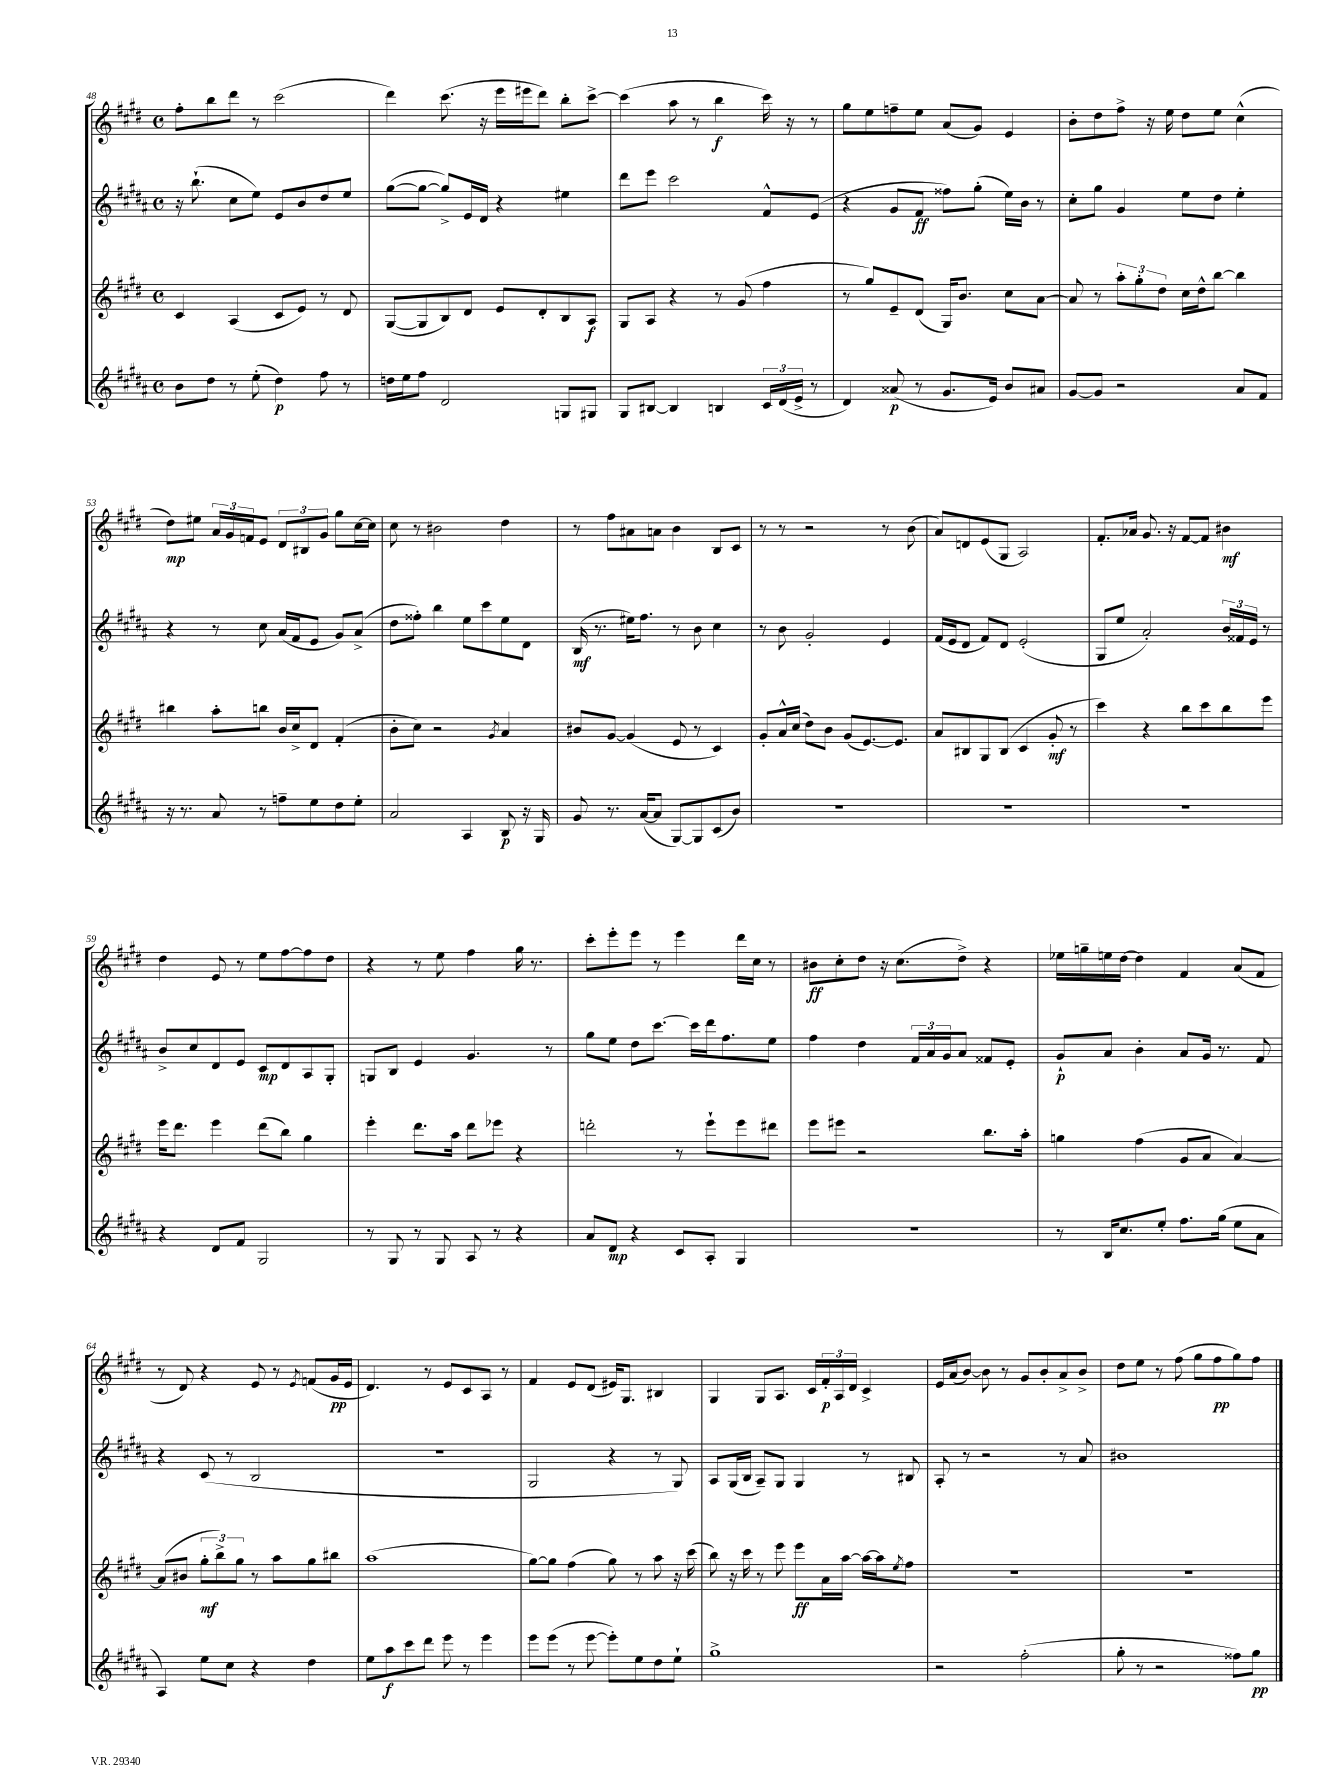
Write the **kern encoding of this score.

**kern	**dynam	**kern	**dynam	**kern	**dynam	**kern	**dynam
*part4	*part4	*part3	*part3	*part2	*part2	*part1	*part1
*staff4	*staff4	*staff3	*staff3	*staff2	*staff2	*staff1	*staff1
*clefG2	*	*clefG2	*	*clefG2	*	*clefG2	*
*k[f#c#g#d#a#]	*	*k[f#c#g#d#]	*	*k[f#c#g#d#a#]	*	*k[f#c#g#d#]	*
*M4/4	*	*M4/4	*	*M4/4	*	*M4/4	*
*met(c)	*	*met(c)	*	*met(c)	*	*met(c)	*
=48	=48	=48	=48	=48	=48	=48	=48
8b\L	.	4c#/	.	16r	.	8ff#'\L	.
.	.	.	.	(8.bb`\	.	.	.
8dd#\J	.	.	.	.	.	8bb\	.
8r	.	(4A/	.	8cc#\L	.	8ddd#\J	.
(8ee'\	.	.	.	8ee\J)	.	8r	.
4dd#\)	p	8c#/L	.	8e/L	.	(2ccc#\	.
.	.	8e/J)	.	8b/	.	.	.
8ff#\	.	8r	.	8dd#/	.	.	.
8r	.	8d#/	.	8ee/J	.	.	.
=49	=49	=49	=49	=49	=49	=49	=49
16ddn\LL	.	([8G#/L	.	([8gg#\L	.	4ddd#\)	.
16ee\J	.	.	.	.	.	.	.
8ff#\J	.	8G#/]	.	8gg#\J_	.	.	.
2d#/	.	8B/)	.	8gg#^/L])	.	(8.ccc#\	.
.	.	8d#/J	.	16e/L	.	.	.
.	.	.	.	16d#/JJ	.	16r	.
.	.	8e/L	.	4r	.	16eee\LL	.
.	.	.	.	.	.	16eee#X\J	.
.	.	8d#'/	.	.	.	8ddd#\J)	.
8Gn/L	.	8B/	.	4ee#X\	.	8bb'\L	.
8G#X/J	.	8A/J	f	.	.	[8ccc#^\J	.
=50	=50	=50	=50	=50	=50	=50	=50
8G#/L	.	8G#/L	.	8ddd#\L	.	(4ccc#\]	.
[8B#X/J	.	8A/J	.	8eee\J	.	.	.
4B#/]	.	4r	.	2ccc#\	.	8aa\	.
.	.	.	.	.	.	8r	.
4Bn/	.	8r	.	.	.	4bb\	f
.	.	(8g#/	.	.	.	.	.
24c#/LL	.	4ff#\	.	8f#^^/L	.	16ccc#\)	.
(24d#/	.	.	.	.	.	.	.
.	.	.	.	.	.	16r	.
24e^/JJ	.	.	.	.	.	.	.
8r	.	.	.	(8e/J	.	8r	.
=51	=51	=51	=51	=51	=51	=51	=51
4d#/)	.	8r	.	4r	.	8gg#\L	.
.	.	8gg#/L)	.	.	.	8ee\	.
(8a##X/	p	8e~/	.	8g#/L	.	8ffn~\	.
8r	.	(8d#/J	.	8f#/J	ff	8ee\J	.
8.g#/L	.	16G#/KL)	.	8ff##X\L)	.	(8a/L	.
.	.	8.b/J	.	.	.	.	.
.	.	.	.	(8gg#'\J	.	8g#/J)	.
16e/Jk)	.	.	.	.	.	.	.
8b/L	.	8cc#\L	.	16ee\LL)	.	4e/	.
.	.	.	.	16b\JJ	.	.	.
8a#X/J	.	[8a\J	.	8r	.	.	.
=52	=52	=52	=52	=52	=52	=52	=52
[8g#/L	.	8a/]	.	8cc#'\L	.	8b'\L	.
8g#/J]	.	8r	.	8gg#\J	.	8dd#\	.
2r	.	12aa'\L	.	4g#/	.	8ff#^\J	.
.	.	12gg#'\	.	.	.	.	.
.	.	.	.	.	.	16r	.
.	.	12dd#\J	.	.	.	.	.
.	.	.	.	.	.	16ee\	.
.	.	16cc#\LL	.	8ee\L	.	8dd#\L	.
.	.	16dd#^^\J	.	.	.	.	.
.	.	[8bb\J	.	8dd#\J	.	8ee\J	.
8a#/L	.	4bb\]	.	4ee'\	.	(4cc#^^\	.
8f#/J	.	.	.	.	.	.	.
!!LO:LB:g=z
=53	=53	=53	=53	=53	=53	=53	=53
16r	.	4bb#X\	.	4r	.	8dd#\L)	mp
8.r	.	.	.	.	.	.	.
.	.	.	.	.	.	8ee#X\J	.
8a#/	.	8aa'\L	.	8r	.	24a/LL	.
.	.	.	.	.	.	24g#/	.
.	.	.	.	.	.	24fn/J	.
8r	.	8bbn\J	.	8cc#\	.	8e/J	.
8ffn~\L	.	16b/LL	.	(16a#/LL	.	12d#/L	.
.	.	16cc#^/J	.	16f#/J	.	.	.
.	.	.	.	.	.	12B#X/	.
8ee\	.	8d#/J	.	8e/J	.	.	.
.	.	.	.	.	.	12g#/J	.
8dd#\	.	(4f#'/	.	8g#/L)	.	8gg#\L	.
8ee'\J	.	.	.	(8a#^/J	.	[16cc#\L	.
.	.	.	.	.	.	16cc#\JJ]	.
=54	=54	=54	=54	=54	=54	=54	=54
2a#/	.	8b'\L	.	8dd#\L	.	8cc#\	.
.	.	8cc#\J)	.	8ff##X'\J)	.	8r	.
.	.	2r	.	4bb\	.	2b#X\	.
4A#/	.	.	.	8ee\L	.	.	.
.	.	.	.	8ccc#\	.	.	.
.	.	8qg#/	.	.	.	.	.
8B/	p	4a/	.	8ee\	.	4dd#\	.
16r	.	.	.	8d#\J	.	.	.
16G#/	.	.	.	.	.	.	.
=55	=55	=55	=55	=55	=55	=55	=55
8g#/	.	8b#X/L	.	(16B/	mf	8r	.
.	.	.	.	8.r	.	.	.
8.r	.	[8g#/J	.	.	.	8ff#\L	.
.	.	(4g#/]	.	16ee#X\KL)	.	8a#X\	.
([16a#/KL	.	.	.	8.ff#\J	.	.	.
8a#/J]	.	.	.	.	.	8an\J	.
[8G#/L)	.	8e/	.	8r	.	4b\	.
8G#/]	.	8r	.	8b\	.	.	.
(8c#/	.	4c#/)	.	4cc#\	.	8B/L	.
8b/J)	.	.	.	.	.	8c#/J	.
=56	=56	=56	=56	=56	=56	=56	=56
1r	.	8g#'/L	.	8r	.	8r	.
.	.	16a^^/L	.	8b\	.	8r	.
.	.	(16cc#/JJ	.	.	.	.	.
.	.	8dd#\L)	.	2g#'/	.	2r	.
.	.	8b\J	.	.	.	.	.
.	.	(8g#/L	.	.	.	.	.
.	.	[8.e/)	.	.	.	.	.
.	.	.	.	4e/	.	8r	.
.	.	8.e/J]	.	.	.	.	.
.	.	.	.	.	.	(8b\	.
=57	=57	=57	=57	=57	=57	=57	=57
1r	.	8a/L	.	(16f#/LL	.	8a/L)	.
.	.	.	.	16e/J	.	.	.
.	.	8B#X/	.	8d#/J	.	8dn/	.
.	.	8G#/	.	8f#/L)	.	(8e/	.
.	.	(8B#/J	.	8d#/J	.	8G#/J	.
.	.	4c#/	.	(2e'/	.	2A/)	.
.	.	8g#'/	mf	.	.	.	.
.	.	8r	.	.	.	.	.
=58	=58	=58	=58	=58	=58	=58	=58
1r	.	4ccc#\)	.	8G#/L	.	8.f#'/L	.
.	.	.	.	8ee/J	.	.	.
.	.	.	.	.	.	16a-X/Jk	.
.	.	4r	.	2a#'/)	.	8.g#/	.
.	.	.	.	.	.	16r	.
.	.	8bb\L	.	.	.	[8f#/L	.
.	.	8ccc#\	.	.	.	8f#/J]	.
.	.	8bb\	.	24b/LL	.	4b#X\	mf
.	.	.	.	24f##X/	.	.	.
.	.	.	.	24e/JJ	.	.	.
.	.	8eee\J	.	8r	.	.	.
!!LO:LB:g=z
=59	=59	=59	=59	=59	=59	=59	=59
4r	.	16eee\KL	.	8b^/L	.	4dd#\	.
.	.	8.ddd#\J	.	.	.	.	.
.	.	.	.	8cc#/	.	.	.
8d#/L	.	4eee\	.	8d#/	.	8e/	.
8f#/J	.	.	.	8e/J	.	8r	.
2G#/	.	(8ddd#\L	.	8c#/L	mp	8ee\L	.
.	.	8bb\J)	.	8d#/	.	[8ff#\	.
.	.	4gg#\	.	8A#/	.	8ff#\]	.
.	.	.	.	8G#'/J	.	8dd#\J	.
=60	=60	=60	=60	=60	=60	=60	=60
8r	.	4eee'\	.	8Gn/L	.	4r	.
8G#/	.	.	.	8B/J	.	.	.
8r	.	8.ddd#\L	.	4e/	.	8r	.
8G#/	.	.	.	.	.	8ee\	.
.	.	16aa\Jk	.	.	.	.	.
8A#/	.	8ddd#\L	.	4.g#/	.	4ff#\	.
8r	.	8eee-X\J	.	.	.	.	.
4r	.	4r	.	.	.	16gg#\	.
.	.	.	.	.	.	8.r	.
.	.	.	.	8r	.	.	.
=61	=61	=61	=61	=61	=61	=61	=61
8a#/L	.	2dddn'\	.	8gg#\L	.	8ccc#'\L	.
8d#/J	mp	.	.	8ee\J	.	8eee'\	.
4r	.	.	.	8dd#\L	.	8eee\J	.
.	.	.	.	[8.ccc#\J	.	8r	.
8c#/L	.	8r	.	.	.	4eee\	.
.	.	.	.	16ccc#\LL]	.	.	.
8A#'/J	.	8eee`\L	.	16ddd#\J	.	.	.
.	.	.	.	8.ff#\	.	.	.
4G#/	.	8eee\	.	.	.	16ddd#\LL	.
.	.	.	.	.	.	16cc#\JJ	.
.	.	8ddd#X\J	.	8ee\J	.	8r	.
=62	=62	=62	=62	=62	=62	=62	=62
1r	.	8eee\L	.	4ff#\	.	8b#X\L	ff
.	.	8eee#X\J	.	.	.	8cc#'\	.
.	.	2r	.	4dd#\	.	8dd#\J	.
.	.	.	.	.	.	16r	.
.	.	.	.	.	.	(8.cc#\L	.
.	.	.	.	24f#/LL	.	.	.
.	.	.	.	24a#/	.	.	.
.	.	.	.	24g#/J	.	.	.
.	.	.	.	8a#/J	.	8dd#^\J)	.
.	.	8.bb\L	.	8f##X/L	.	4r	.
.	.	.	.	8e'/J	.	.	.
.	.	16aa'\Jk	.	.	.	.	.
=63	=63	=63	=63	=63	=63	=63	=63
8r	.	4ggn\	.	8g#`/L	p	16ee-X\LL	.
.	.	.	.	.	.	16ggn~\	.
16B/KL	.	.	.	8a#/J	.	16een\	.
8.cc#/	.	.	.	.	.	[16dd#\JJ	.
.	.	(4ff#\	.	4b'\	.	4dd#\]	.
8ee'/J	.	.	.	.	.	.	.
8.ff#\L	.	8g#/L	.	8a#/L	.	4f#/	.
.	.	8a/J	.	16g#/Jk	.	.	.
(16gg#\Jk	.	.	.	8.r	.	.	.
8ee\L	.	[4a/)	.	.	.	(8a/L	.
8a#\J	.	.	.	8f#/	.	8f#/J	.
!!LO:LB:g=z
=64	=64	=64	=64	=64	=64	=64	=64
4A#/)	.	(8a/L]	.	4r	.	8r	.
.	.	8b#X/J	.	.	.	8d#/)	.
8ee\L	.	12gg#'\L	mf	(8c#/	.	4r	.
.	.	12bb^\)	.	.	.	.	.
8cc#\J	.	.	.	8r	.	.	.
.	.	12gg#\J	.	.	.	.	.
4r	.	8r	.	2B/	.	8e/	.
.	.	8aa\L	.	.	.	8r	.
.	.	.	.	.	.	8qe/	.
4dd#\	.	8gg#\	.	.	.	(8fn/L	.
.	.	8bb#X\J	.	.	.	16g#/L	pp
.	.	.	.	.	.	16e/JJ	.
=65	=65	=65	=65	=65	=65	=65	=65
8ee\L	.	(1aa	.	1r	.	4.d#/)	.
8aa#\	f	.	.	.	.	.	.
8ccc#\	.	.	.	.	.	.	.
8ddd#\J	.	.	.	.	.	8r	.
8eee\	.	.	.	.	.	8e/L	.
8r	.	.	.	.	.	8c#/	.
4eee\	.	.	.	.	.	8A/J	.
.	.	.	.	.	.	8r	.
=66	=66	=66	=66	=66	=66	=66	=66
8eee\L	.	[8gg#\L)	.	2G#/	.	4f#/	.
(8eee\J	.	8gg#\J]	.	.	.	.	.
8r	.	(4ff#\	.	.	.	8e/L	.
[8eee\	.	.	.	.	.	(8d#/J	.
8eee'\L])	.	8gg#\)	.	4r	.	16e#X/KL)	.
.	.	.	.	.	.	8.G#/J	.
8ee\	.	8r	.	.	.	.	.
8dd#\	.	8aa\	.	8r	.	4B#X/	.
8ee`\J	.	16r	.	8G#/)	.	.	.
.	.	(16ccc#\	.	.	.	.	.
=67	=67	=67	=67	=67	=67	=67	=67
1gg#^	.	8bb\)	.	8A#/L	.	4G#/	.
.	.	16r	.	(16G#/L	.	.	.
.	.	16ccc#\	.	16B/JJ	.	.	.
.	.	8r	.	8A#~/L)	.	8G#/L	.
.	.	8eee\	.	8G#/J	.	8.A/J	.
.	.	8eee\L	ff	4G#/	.	.	.
.	.	.	.	.	.	16c#/LL	.
.	.	16a\L	.	.	.	24f#'/	p
.	.	.	.	.	.	24A/	.
.	.	[16aa\JJ	.	.	.	.	.
.	.	.	.	.	.	24d#/JJ	.
.	.	16aa\LL_	.	8r	.	4c#^/	.
.	.	16aa\J]	.	.	.	.	.
.	.	8qee/	.	.	.	.	.
.	.	8ff#\J	.	8B#X/	.	.	.
=68	=68	=68	=68	=68	=68	=68	=68
2r	.	1r	.	8A#'/	.	16e/LL	.
.	.	.	.	.	.	(16a/J	.
.	.	.	.	8r	.	[8b/J)	.
.	.	.	.	2r	.	8b\]	.
.	.	.	.	.	.	8r	.
(2ff#'\	.	.	.	.	.	8g#/L	.
.	.	.	.	.	.	8b'/	.
.	.	.	.	8r	.	8a^/	.
.	.	.	.	8a#/	.	8b^/J	.
=69	=69	=69	=69	=69	=69	=69	=69
8gg#'\	.	1r	.	1b#X	.	8dd#\L	.
8r	.	.	.	.	.	8ee\J	.
2r	.	.	.	.	.	8r	.
.	.	.	.	.	.	(8ff#\	.
.	.	.	.	.	.	8gg#\L	.
.	.	.	.	.	.	8ff#\	pp
8ff##X\L)	.	.	.	.	.	8gg#\)	.
8gg#\J	pp	.	.	.	.	8ff#\J	.
==	==	==	==	==	==	==	==
*-	*-	*-	*-	*-	*-	*-	*-
